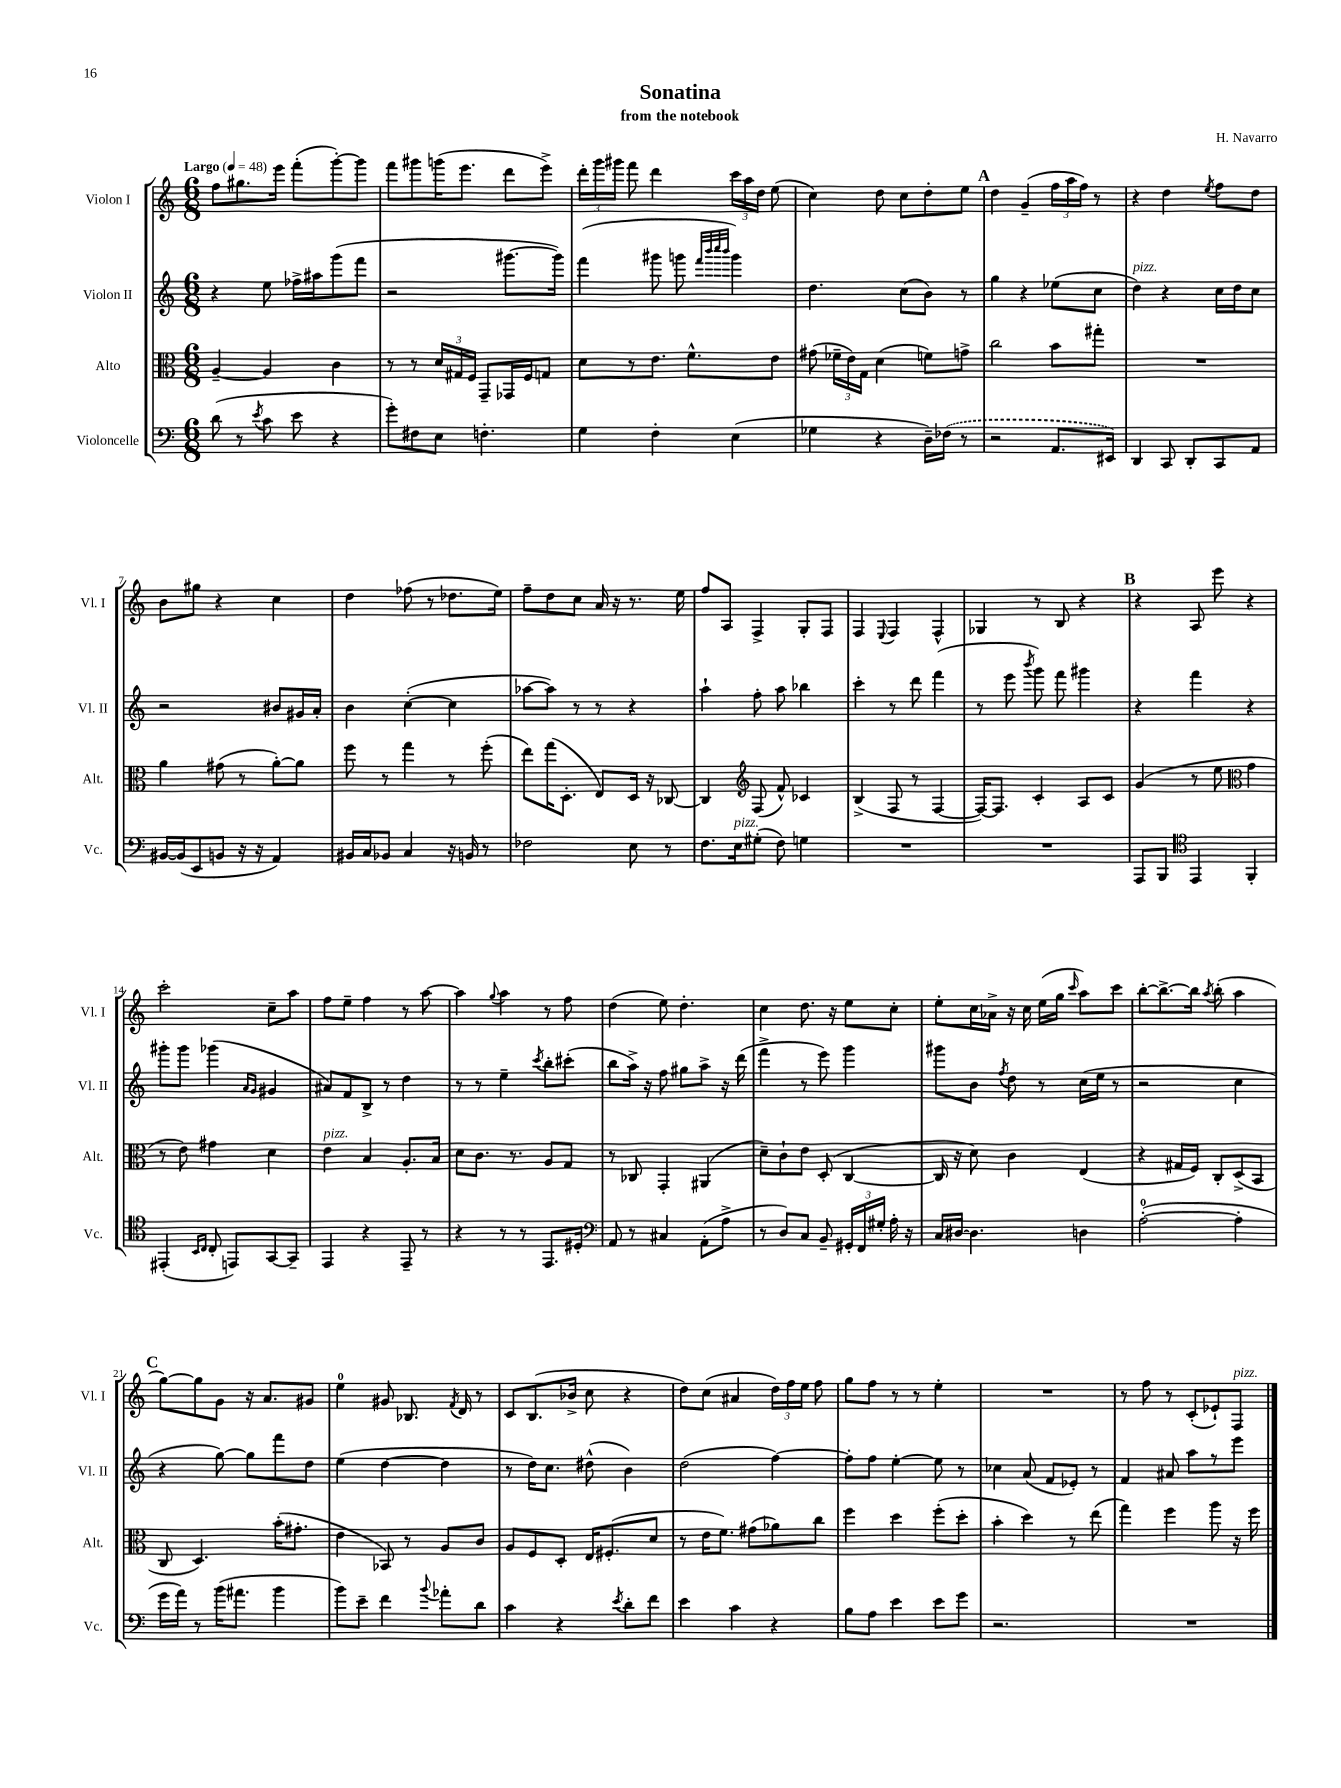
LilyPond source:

\header { title = "Sonatina" composer = "H. Navarro" subtitle = "from the notebook" }
<<
\new StaffGroup <<
\new Staff = "s0" \with { instrumentName = "Violon I" shortInstrumentName = "Vl. I" } {
    \clef treble \key c \major \numericTimeSignature \time 6/8 \tempo "Largo" 4 = 48
    \autoBeamOff f''8[ gis''8. e'''16] f'''8[-.( g'''8~-.) g'''8] |
    f'''8[ gis'''8 g'''16( e'''8.] d'''8[ e'''8]->) |
    \tuplet 3/2 { d'''16[-. g'''16 gis'''16] } f'''8 d'''4 \tuplet 3/2 { c'''16[ a''16 d''16] } e''8( |
    c''4) d''8 c''8[ d''8-. e''8] |
    \mark \markup { \bold "A" } d''4 g'4--( \tuplet 3/2 { f''16[ a''16 f''16]) } r8 |
    r4 d''4 \acciaccatura { e''8 } f''8[ d''8] |
    b'8[ gis''8] r4 c''4 |
    d''4 fes''8( r8 des''8.[ e''16]) |
    f''8[-- d''8 c''8] a'16 r16 r8. e''16 |
    f''8[ a8] f4-> g8[-. f8] |
    f4 \appoggiatura { e8 } f4 f4-^ |
    ges4 r8 b8 r4 |
    \mark \markup { \bold "B" } r4 a8 e'''8 r4 |
    c'''2-. c''8[-- a''8] |
    f''8[ e''8]-- f''4 r8 a''8~ |
    a''4 \appoggiatura { g''8 } a''4 r8 f''8 |
    d''4( e''8) d''4.-. |
    c''4 d''8. r16 e''8[ c''8]-. |
    e''8[-. c''16 aes'16]-> r16 c''16 e''16[( g''16] \grace { c'''16 } a''8[) c'''8] |
    b''8[~-. b''8.~-> b''16] \acciaccatura { a''8 } b''8-.( a''4 |
    \mark \markup { \bold "C" } g''8[~) g''8 g'8] r16 a'8.[ gis'8] |
    e''4-0 gis'8 bes8. \acciaccatura { f'8 } d'16 r8 |
    c'8[ b8.( bes'16]-> c''8 r4 |
    d''8[) c''8]( ais'4 \tuplet 3/2 { d''16[) f''16 e''16] } f''8 |
    g''8[ f''8] r8 r8 e''4-. |
    R2. |
    r8 f''8 r8 c'8[-.( ees'8-!) f8]^\markup { \italic "pizz." } \bar "|." |
}
\new Staff = "s1" \with { instrumentName = "Violon II" shortInstrumentName = "Vl. II" } {
    \clef treble \key c \major \numericTimeSignature \time 6/8
    \autoBeamOff r4 e''8 fes''16[-> ais''16 g'''8( f'''8] |
    r2 gis'''8.[~ gis'''16]) |
    f'''4( gis'''8 g'''8 \grace { f'''32[ b'''32 c''''32 b'''32] } g'''4) |
    d''4. c''8[( b'8]) r8 |
    \mark \markup { \bold "A" } g''4 r4 ees''8[( c''8] |
    d''4^\markup { \italic "pizz." }) r4 c''16[ d''16 c''8] |
    r2 bis'8[ gis'16 a'16]-. |
    b'4 c''4~-.( c''4 |
    aes''8[~ aes''8]) r8 r8 r4 |
    a''4-! f''8-. a''8 bes''4 |
    c'''4-. r8 d'''8 f'''4( |
    r8 e'''8 \acciaccatura { b'''8 } g'''8) f'''8 gis'''4 |
    \mark \markup { \bold "B" } r4 f'''4 r4 |
    gis'''8[-. gis'''8] ges'''4( \grace { a'16[ g'16] } gis'4 |
    ais'8[) f'8 b8]-> r8 d''4 |
    r8 r8 e''4-- \acciaccatura { c'''8 } b''8[-. cis'''8]-.( |
    b''8[ a''16]->) r16 f''8 gis''8[ a''8]-> r16 d'''16( |
    f'''4-> r8 e'''8) g'''4 |
    gis'''8[ b'8] \acciaccatura { f''8 } d''8 r8 c''16[( e''16] r8 |
    r2 c''4 |
    \mark \markup { \bold "C" } r4 g''8~) g''8[ f'''8 d''8] |
    e''4( d''4~ d''4 |
    r8 d''16[) c''8.] dis''8-^( b'4) |
    d''2( f''4~) |
    f''8[-. f''8] e''4~-. e''8 r8 |
    ces''4 a'8( f'8[ ees'8]-.) r8 |
    f'4 ais'8 a''8[ r8 e'''8] \bar "|." |
}
\new Staff = "s2" \with { instrumentName = "Alto" shortInstrumentName = "Alt." } {
    \clef alto \key c \major \numericTimeSignature \time 6/8
    \autoBeamOff a4~-- a4 c'4 |
    r8 r8 \tuplet 3/2 { d'16[ gis16 f16] } g,8[-- ges,16 f16 g8] |
    d'8[ r8 e'8.] f'8.[-^ e'8] |
    gis'8( \tuplet 3/2 { fes'16[-- e'16) g16] } d'4( f'8[) g'8]-> |
    \mark \markup { \bold "A" } c''2 b'8[ gis''8]-. |
    R2. |
    a'4 gis'8( r8 a'8[~-.) a'8] |
    f''8 r8 g''4 r8 f''8-.( |
    e''8[) g''16( d8.]-. e8[) d16] r16 ces8~ |
    ces4 \clef treble f8( f'8-^) ces'4 |
    b4->( f8 r8 f4~ |
    f16[~) f8.] c'4-. a8[ c'8] |
    \mark \markup { \bold "B" } g'4( r8 e''8 \clef alto g'4 |
    r8 e'8) gis'4 d'4 |
    e'4^\markup { \italic "pizz." } b4 a8.[-. b16] |
    d'8[ c'8.] r8. a8[ g8] |
    r8 ces8 g,4-. ais,4( |
    d'8[--) c'8-! e'8] d8-.( c4~ |
    c16 r16 d'8) c'4 e4( |
    r4 gis16[ f16]) c8[-. d8->( b,8] |
    \mark \markup { \bold "C" } c8 d4.) b'16[-.( gis'8.]-. |
    e'4 bes,8) r8 a8[ c'8] |
    a8[ f8 d8]-. e16[ fis8.-.( d'8] |
    r8 e'16[ f'8.]) gis'8[( aes'8) c''8] |
    f''4 d''4 f''8[-.( d''8]-. |
    b'4-. d''4) r8 e''8( |
    g''4) f''4 a''8 r16 f''16 \bar "|." |
}
\new Staff = "s3" \with { instrumentName = "Violoncelle" shortInstrumentName = "Vc." } {
    \clef bass \key c \major \numericTimeSignature \time 6/8
    \autoBeamOff d'8( r8 \acciaccatura { e'8 } c'8 e'8 r4 |
    g'8[-.) fis8 e8] f4.-. |
    g4 f4-. e4( |
    ges4 r4 d16[--) \once \slurDashed fes16]( r8 |
    \mark \markup { \bold "A" } r2 a,8.[ eis,16]) |
    d,4 c,8 d,8[-. c,8 a,8] |
    bis,16[~ bis,16( e,8 b,8] r16 r16 a,4) |
    bis,16[ c16 bes,8] c4 r16 b,16 r8 |
    fes2 e8 r8 |
    f8.[ e16^\markup { \italic "pizz." } gis8]-.( f8) g4 |
    R2. |
    R2. |
    \mark \markup { \bold "B" } a,,8[ b,,8] \clef tenor e,4 f,4-. |
    eis,4-.( \grace { b,16[ c16] } c8-. e,8[) g,8~ g,8]-- |
    e,4 r4 e,8-- r8 |
    r4 r8 r8 e,8.[ dis16]-. |
    \clef bass a,8 r8 cis4 a,8[-.( a8]-> |
    r8 d8[) c8] b,8-- \tuplet 3/2 { gis,16[-. f,16 gis16]-. } a16-. r16 |
    c16[ dis16]~ dis4. d4 |
    a2-0~-.( a4-. |
    \mark \markup { \bold "C" } g'16[ a'16]) r8 b'16[( ais'8.] b'4 |
    b'8[) e'8]-- f'4 \appoggiatura { b'8 } aes'8[-. d'8] |
    c'4 r4 \acciaccatura { e'8 } d'8[-. f'8] |
    e'4 c'4 r4 |
    b8[ a8] e'4 e'8[ g'8] |
    r2. |
    R2. \bar "|." |
}
>>
>>
